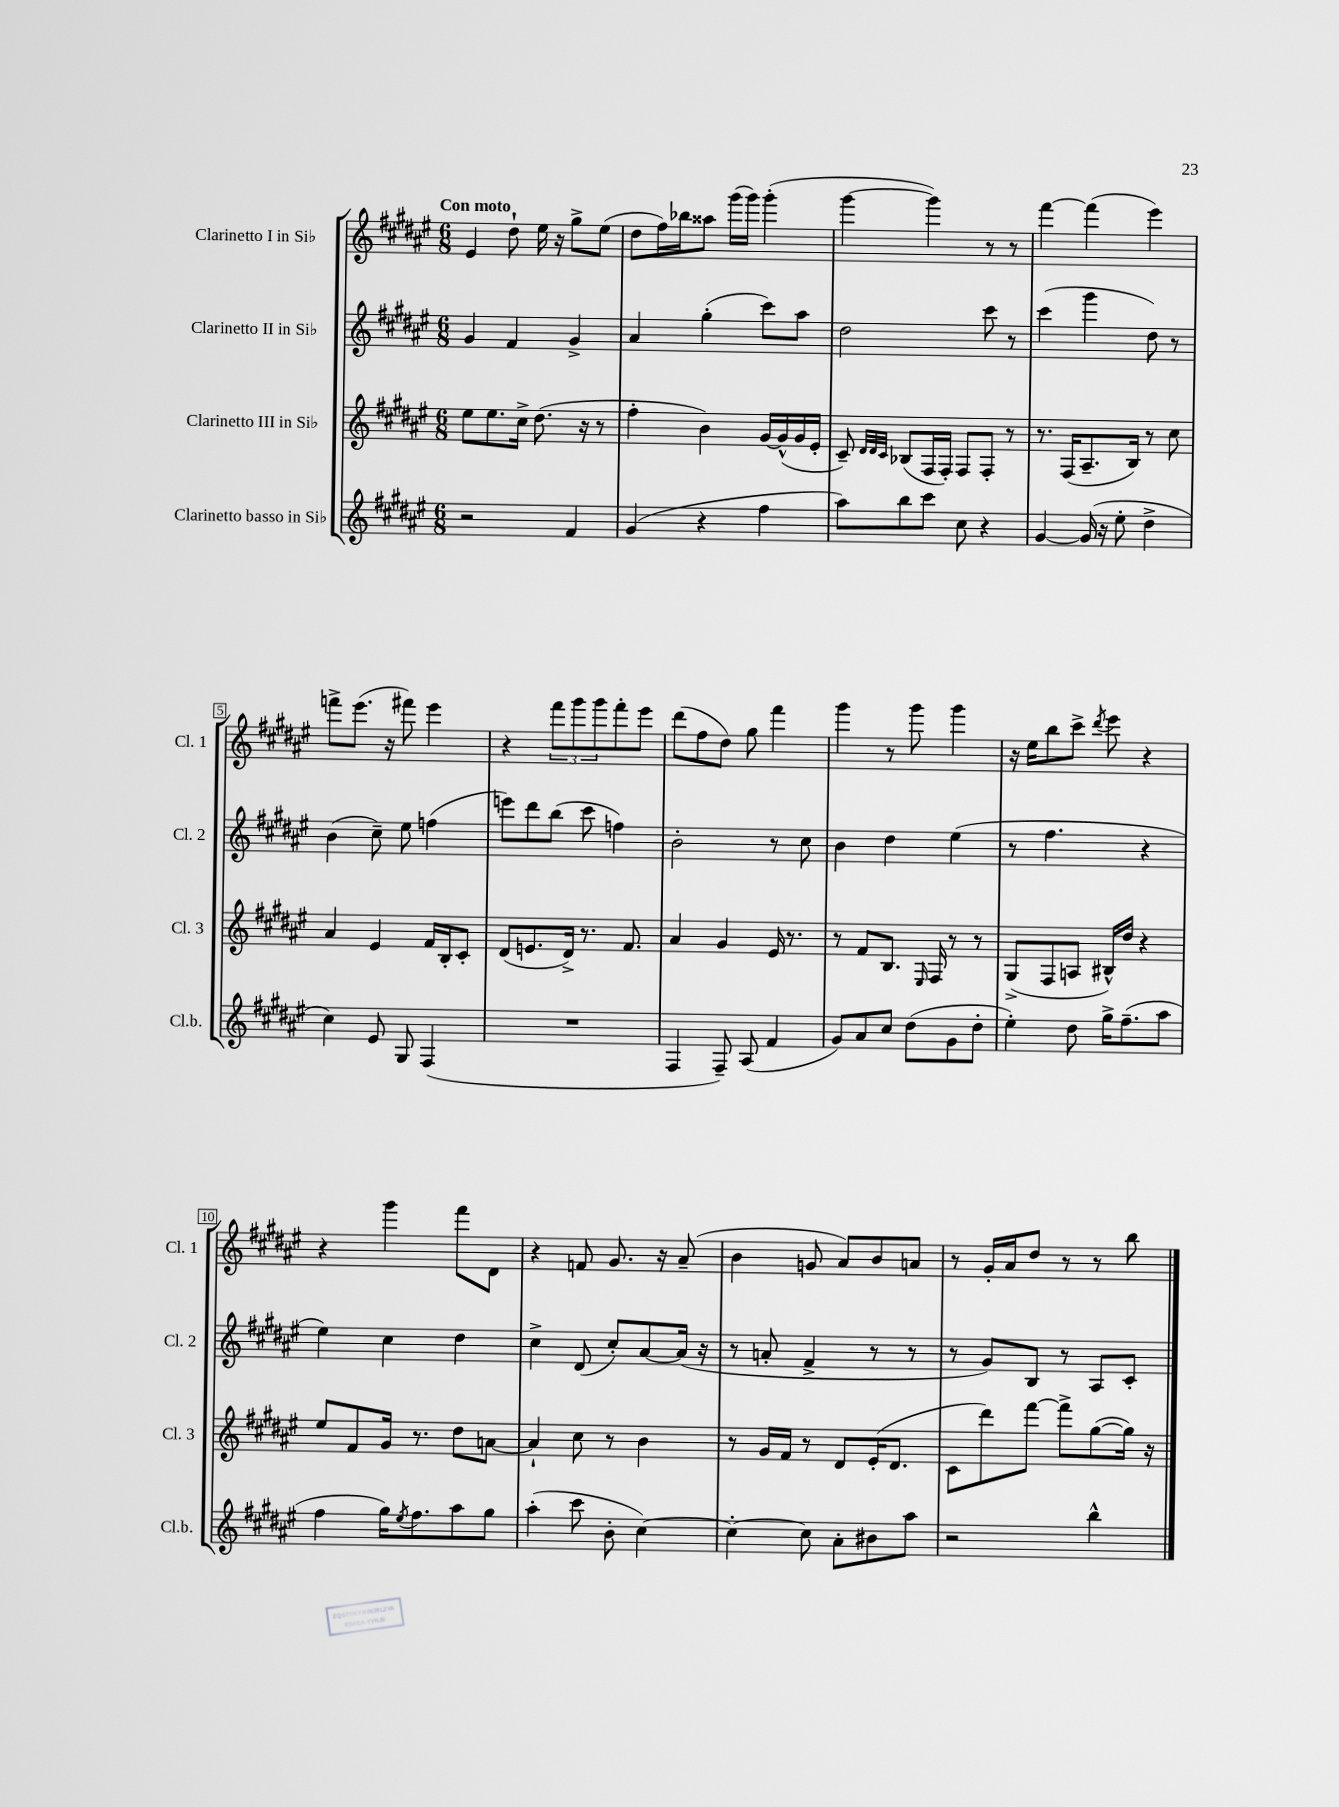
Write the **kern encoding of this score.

**kern	**kern	**kern	**kern
*part4	*part3	*part2	*part1
*staff4	*staff3	*staff2	*staff1
*I"Clarinetto basso in Si♭	*I"Clarinetto III in Si♭	*I"Clarinetto II in Si♭	*I"Clarinetto I in Si♭
*I'Cl.b.	*I'Cl. 3	*I'Cl. 2	*I'Cl. 1
*clefG2	*clefG2	*clefG2	*clefG2
*k[f#c#g#d#a#e#]	*k[f#c#g#d#a#e#]	*k[f#c#g#d#a#e#]	*k[f#c#g#d#a#e#]
*M6/8	*M6/8	*M6/8	*M6/8
=1	=1	=1	=1
!	!	!	!LO:TX:a:B:t=Con moto
2r	8ee#\L	4g#/	4e#/
.	8.ee#\	.	.
.	.	4f#/	8dd#`\
.	16cc#^\Jk	.	.
.	(8.dd#\	.	16ee#\
.	.	.	16r
4f#/	.	4g#^/	8gg#^\L
.	16r	.	.
.	8r	.	(8ee#\J
=2	=2	=2	=2
(4g#/	4ff#'\	4a#/	8dd#\L
.	.	.	16ff#\L)
.	.	.	16bb-X\J
4r	4b\)	(4gg#'\	8aa##X\J
.	.	.	(16ggg#\LL
.	.	.	16ggg#\JJ)
4ff#\	[16g#/LL	8ccc#\L)	(4ggg#'\
.	(16g#^^/]	.	.
.	16g#/	8aa#\J	.
.	16e#'/JJ	.	.
=3	=3	=3	=3
8aa#\L)	8c#~/)	2dd#\	[4ggg#\
.	32qqd#/LLL	.	.
.	32qqd#/	.	.
.	32qqc#/JJJ	.	.
8bb\	(8B-X/L	.	.
8ccc#\J	16F#/L	.	4ggg#\])
.	16F#'/JJ)	.	.
8cc#\	8F#/L	.	.
4r	8F#'/J	8ccc#\	8r
.	8r	8r	8r
=4	=4	=4	=4
[4g#/	8.r	(4ccc#\	[4fff#\
.	(16F#/KL	.	.
(16g#/]	8.A#~/	4ggg#\	(4fff#\]
16r	.	.	.
8ee#'\	.	.	.
.	16B/Jk)	.	.
4dd#^\	8r	8dd#\)	4eee#\)
.	8cc#\	8r	.
!!LO:LB:g=z
=5	=5	=5	=5
4cc#\)	4a#/	(4b\	8fffn^\L
.	.	.	(8.eee#\J
8e#/	4e#/	8cc#~\)	.
.	.	.	16r
8G#/	.	8ee#\	8fff#X\)
(4F#/	16f#/LL	(4ffn\	4eee#\
.	16B'/J	.	.
.	8c#'/J	.	.
=6	=6	=6	=6
2.r	(8d#/L	8eeen\L)	4r
.	8.en/	8ddd#\	.
.	.	(8bb\J	12fff#\L
.	16d#^/Jk)	.	.
.	.	.	12ggg#\
.	8.r	8ccc#\	.
.	.	.	12ggg#\
.	.	4ffn\)	8fff#'\
.	8.f#/	.	.
.	.	.	8eee#\J
=7	=7	=7	=7
4F#/	4a#/	2b'\	(8ddd#\L
.	.	.	8ff#\
8F#~/)	4g#/	.	8dd#\J)
(8A#/	.	.	8gg#\
4f#/	16e#/	8r	4fff#\
.	8.r	.	.
.	.	8cc#\	.
=8	=8	=8	=8
8g#/L)	8r	4b\	4ggg#\
8a#/	8f#/L	.	.
8cc#/J	8.B/J	4dd#\	8r
(8dd#\L	.	.	8ggg#\
.	16qqE#/	.	.
.	16F#/	.	.
8g#\	8r	(4ee#\	4ggg#\
8dd#'\J	8r	.	.
=9	=9	=9	=9
4ee#'\)	(8G#^/L	8r	16r
.	.	.	16ee#\KL
.	8F#/	4.ff#\	8bb\
8dd#\	8An/J	.	8ccc#^\J
.	.	.	8qddd#/
16gg#^\KL	16B#X^^/LL)	.	8eee#\
(8.ff#~\	16dd#/JJ	.	.
.	4r	4r	4r
8aa#\J	.	.	.
!!LO:LB:g=z
=10	=10	=10	=10
4ff#\	8ee#/L	4ee#\)	4r
.	8f#/	.	.
16gg#\KL)	16g#/Jk	4cc#\	4ggg#\
8qee#/	.	.	.
8.ff#\	8.r	.	.
8aa#\	8dd#\L	4dd#\	8fff#\L
8gg#\J	[8an\J	.	8d#\J
=11	=11	=11	=11
(4aa#'\	4a`/]	4cc#^\	4r
8ccc#\	8cc#\	(8d#/	8fn/
8b'\	8r	8cc#'/L)	8.g#/
[4cc#\)	4b\	[8a#/	.
.	.	.	16r
.	.	(16a#/Jk]	(8a#~/
.	.	16r	.
=12	=12	=12	=12
4cc#'\_	8r	8r	4b\
.	16g#/LL	8an'/	.
.	16f#/JJ	.	.
8cc#\]	8r	4f#^/	8gn/
8a#'\L	8d#/L	.	8a#/L)
8b#X\	(16e#'/K	8r	8b/
.	8.d#/J	.	.
8aa#\J	.	8r	8an/J
=13	=13	=13	=13
2r	8c#\L	8r	8r
.	8ddd#\)	8g#/L)	16g#'/LL
.	.	.	16a#/J
.	[8fff#\J	8B/J	8dd#/J
.	8fff#^\L]	8r	8r
4bb^^\	([8gg#\	8A#/L	8r
.	16gg#\Jk])	8c#'/J	8bb\
.	16r	.	.
==	==	==	==
*-	*-	*-	*-
